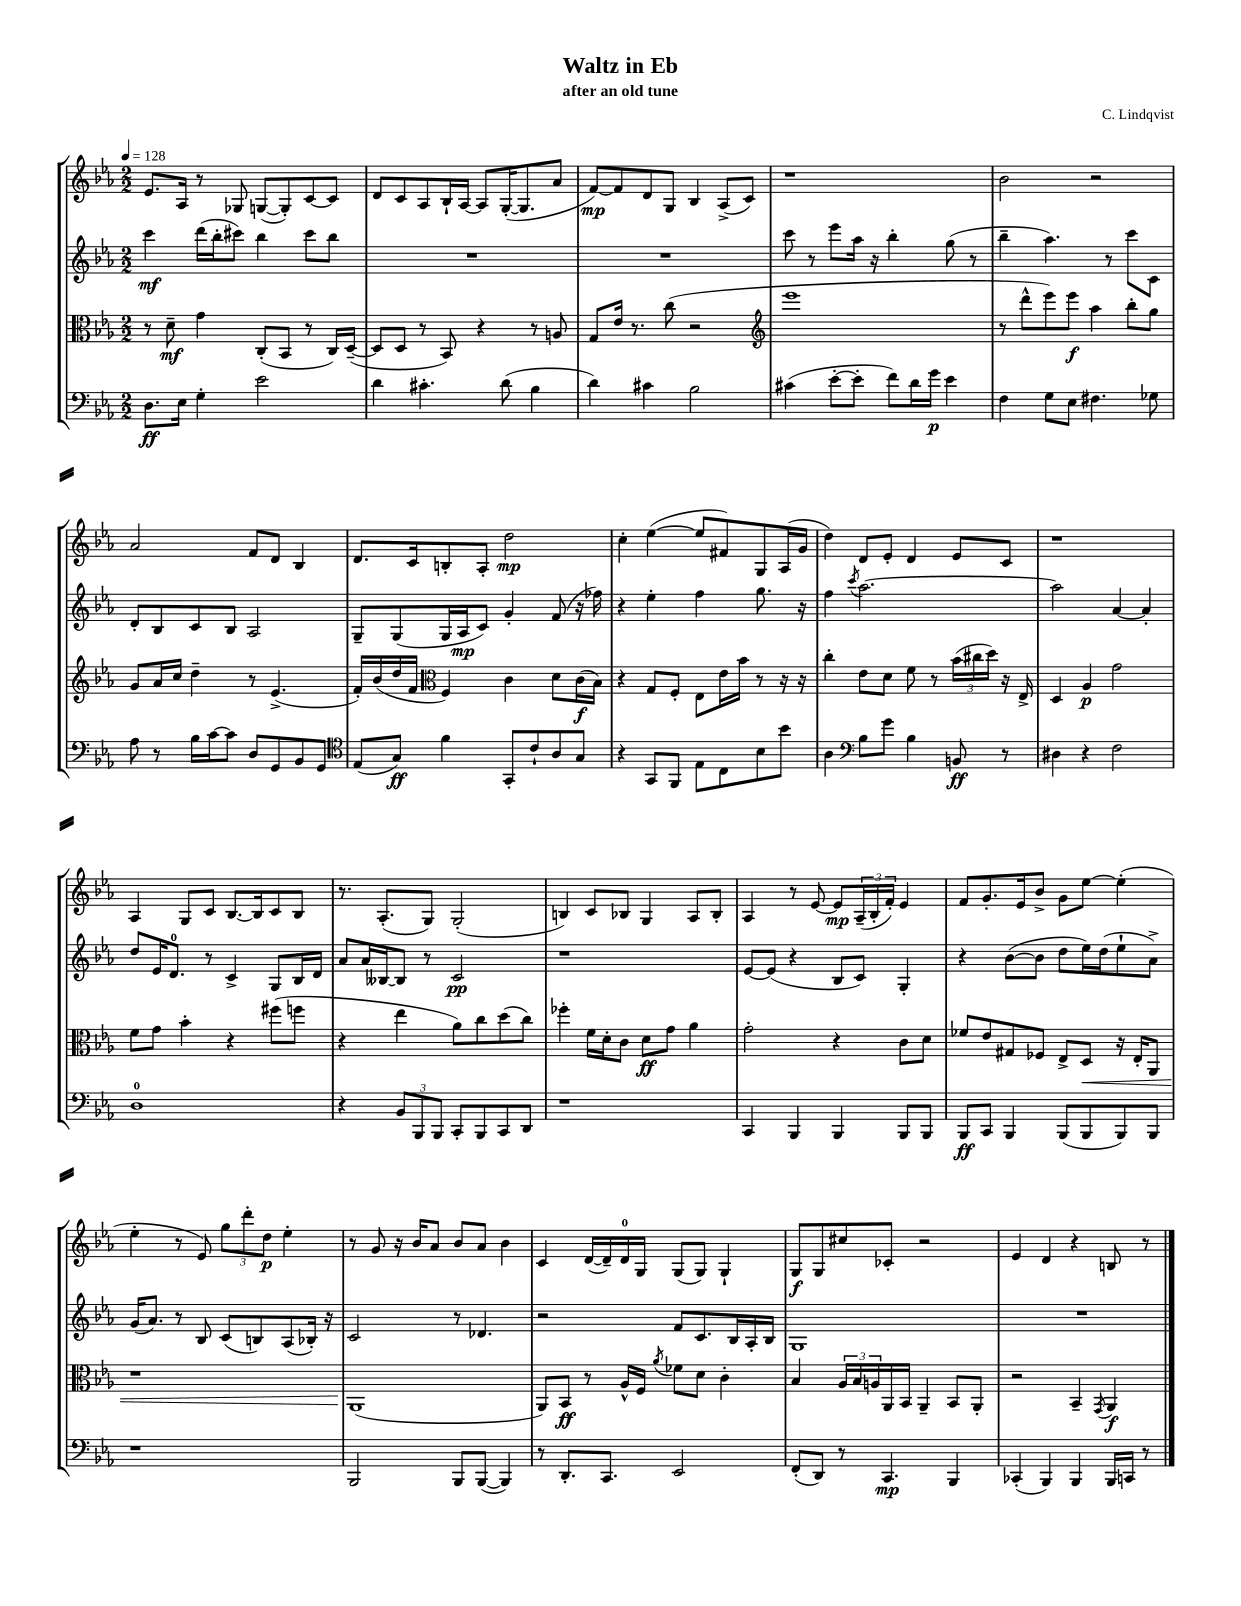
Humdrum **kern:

**kern	**kern	**kern	**kern
*staff4	*staff3	*staff2	*staff1
*clefF4	*clefC3	*clefG2	*clefG2
*k[b-e-a-]	*k[b-e-a-]	*k[b-e-a-]	*k[b-e-a-]
*M2/2	*M2/2	*M2/2	*M2/2
*MM128	*MM128	*MM128	*MM128
8.D	8r	4ccc	8.e-
.	8d~	.	.
16E-	.	.	16A-
4G'	4g	(16ddd	8r
.	.	16bb-'	.
.	.	8ccc#)	8G-
2e-	(8C'	4bb-	([8G
.	8BB-	.	8G'])
.	8r	8ccc#	[8c
.	16C)	8bb-	8c]
.	([16D~	.	.
=	=	=	=
4d	8D]	1r	8d
.	8D	.	8c
4.c#'	8r	.	8A-
.	8BB-)	.	16B-`
.	.	.	[16A-
.	4r	.	8A-]
(8d	.	.	([16G'
.	.	.	8.G]
4B-	8r	.	.
.	8A	.	8a-
=	=	=	=
4d)	8G	1r	[8f)
.	16e-	.	8f]
.	8.r	.	.
4c#	.	.	8d
.	(8cc	.	8G
2B-	2r	.	4B-
.	.	.	(8A-^
.	.	.	8c)
=	=	=	=
*	*clefG2	*	*
(4c#	1eee-	8ccc	1r
.	.	8r	.
[8e-'	.	8eee-	.
8e-']	.	16aa-	.
.	.	16r	.
8f)	.	4bb-'	.
16d	.	.	.
16g	.	.	.
4e-	.	(8gg	.
.	.	8r	.
=	=	=	=
4F	8r	4bb-~	2b-
.	8ddd^^	.	.
8G	8eee-)	4.aa-)	.
8E-	8eee-	.	.
4.F#	4aa-	.	2r
.	.	8r	.
.	8bb-'	8ccc	.
8G-	8gg	8c	.
=	=	=	=
8A-	8g	8d'	2a-
8r	16a-	8B-	.
.	16cc	.	.
16B-	4dd~	8c	.
[16c	.	.	.
8c]	.	8B-	.
8D	8r	2A-	8f
8GG	(4.e-^	.	8d
8BB-	.	.	4B-
8GG	.	.	.
=	=	=	=
*clefC4	*	*	*
(8E-	16f')	8G~	8.d
.	(16b-	.	.
8G)	16dd	(8G	.
.	16f	.	16c
*	*clefC3	*	*
4f	4F)	16G	8B'
.	.	16A-	.
.	.	8c)	8A-'
8GG'	4c	4g'	2dd
8c`	.	.	.
8A-	8d	(8f	.
8G	(16c	16r	.
.	16B-)	16ff-)	.
=	=	=	=
4r	4r	4r	4cc'
8GG	8G	4ee-'	([4ee-
8FF	8F'	.	.
8E-	8E-	4ff	8ee-]
8C	16e-	.	8f#)
.	16b-	.	.
8B-	8r	8.gg	8G
8b-	16r	.	(16A-
.	16r	16r	16g
=	=	=	=
4A-	4cc'	4ff	4dd)
*clefF4	*	*	*
.	.	8qccc	.
8B-	8e-	[2.aa-	8d
8g	8d	.	8e-'
4B-	8f	.	4d
.	8r	.	.
8BB	(24b-	.	8e-
.	24cc#	.	.
.	24dd)	.	.
8r	16r	.	8c
.	16E-^	.	.
=	=	=	=
4D#	4D	2aa-]	1r
4r	4A-	.	.
2F	2g	[4a-	.
.	.	4a-']	.
=	=	=	=
1D	8f	8dd	4A-
.	8g	16e-	.
.	.	8.d	.
.	4b-'	.	8G
.	.	8r	8c
.	4r	4c^	[8.B-
.	.	.	16B-]
.	(8ff#	8G	8c
.	8ff	16B-	8B-
.	.	16d	.
=	=	=	=
4r	4r	8a-	8.r
.	.	16a-	.
.	.	[16B--	(8.A-'
12BB-	4ee-	8B--]	.
12BBB-	.	.	.
.	.	8r	8G)
12BBB-	.	.	.
8CC'	8a-)	2c	(2G'
8BBB-	8cc	.	.
8CC	(8dd	.	.
8DD	8cc)	.	.
=	=	=	=
1r	4ff-'	1r	4B)
.	16f	.	8c
.	16d'	.	.
.	8c	.	8B-
.	8d	.	4G
.	8g	.	.
.	4a-	.	8A-
.	.	.	8B-'
=	=	=	=
4CC	2g'	[8e-	4A-
.	.	(8e-]	.
4BBB-	.	4r	8r
.	.	.	[8e-
4BBB-	4r	8B-	8e-]
.	.	8c)	(24A-~
.	.	.	24B-'
.	.	.	24f')
8BBB-	8c	4G'	4e-
8BBB-	8d	.	.
=	=	=	=
8BBB-	8f-	4r	8f
8CC	8e-	.	8.g'
4BBB-	8G#	([8b-	.
.	.	.	16e-
.	8F-	8b-]	8b-^
(8BBB-	8E-^	8dd	8g
8BBB-	8D	16ee-)	[8ee-
.	.	(16dd	.
8BBB-)	16r	8ee-`	(4ee-']
.	16E-'	.	.
8BBB-	8AA-	8a-^)	.
=	=	=	=
1r	1r	(16g	4ee-'
.	.	8.a-)	.
.	.	8r	8r
.	.	8B-	8e-)
.	.	(8c	12gg
.	.	.	12ddd'
.	.	8B)	.
.	.	.	12dd
.	.	(8A-	4ee-'
.	.	16B-')	.
.	.	16r	.
=	=	=	=
2BBB-	(1AA-	2c	8r
.	.	.	8g
.	.	.	16r
.	.	.	16b-
.	.	.	8a-
8BBB-	.	8r	8b-
([8BBB-	.	4.d-	8a-
4BBB-])	.	.	4b-
=	=	=	=
8r	8AA-)	2r	4c
8.DD'	8BB-	.	.
.	8r	.	([16d
8.CC	.	.	16d~])
.	16A-^^	.	16d
.	16F	.	16G
.	8qa-	.	.
2EE-	8f-	8f	(8G
.	8d	8.c	8G)
.	4c'	.	4G`
.	.	16B-	.
.	.	16A-'	.
.	.	16B-	.
=	=	=	=
(8FF'	4B-	1G	8G
8DD)	.	.	8G
8r	24A-	.	8cc#
.	24B-	.	.
.	24A	.	.
4.CC	16AA-	.	8c-'
.	16BB-	.	.
.	4AA-~	.	2r
4BBB-	8BB-	.	.
.	8AA-'	.	.
=	=	=	=
(4CC-'	2r	1r	4e-
4BBB-)	.	.	4d
4BBB-	4BB-~	.	4r
.	8qGG	.	.
16BBB-	4AA-	.	8B
16CC	.	.	.
8r	.	.	8r
==	==	==	==
*-	*-	*-	*-
